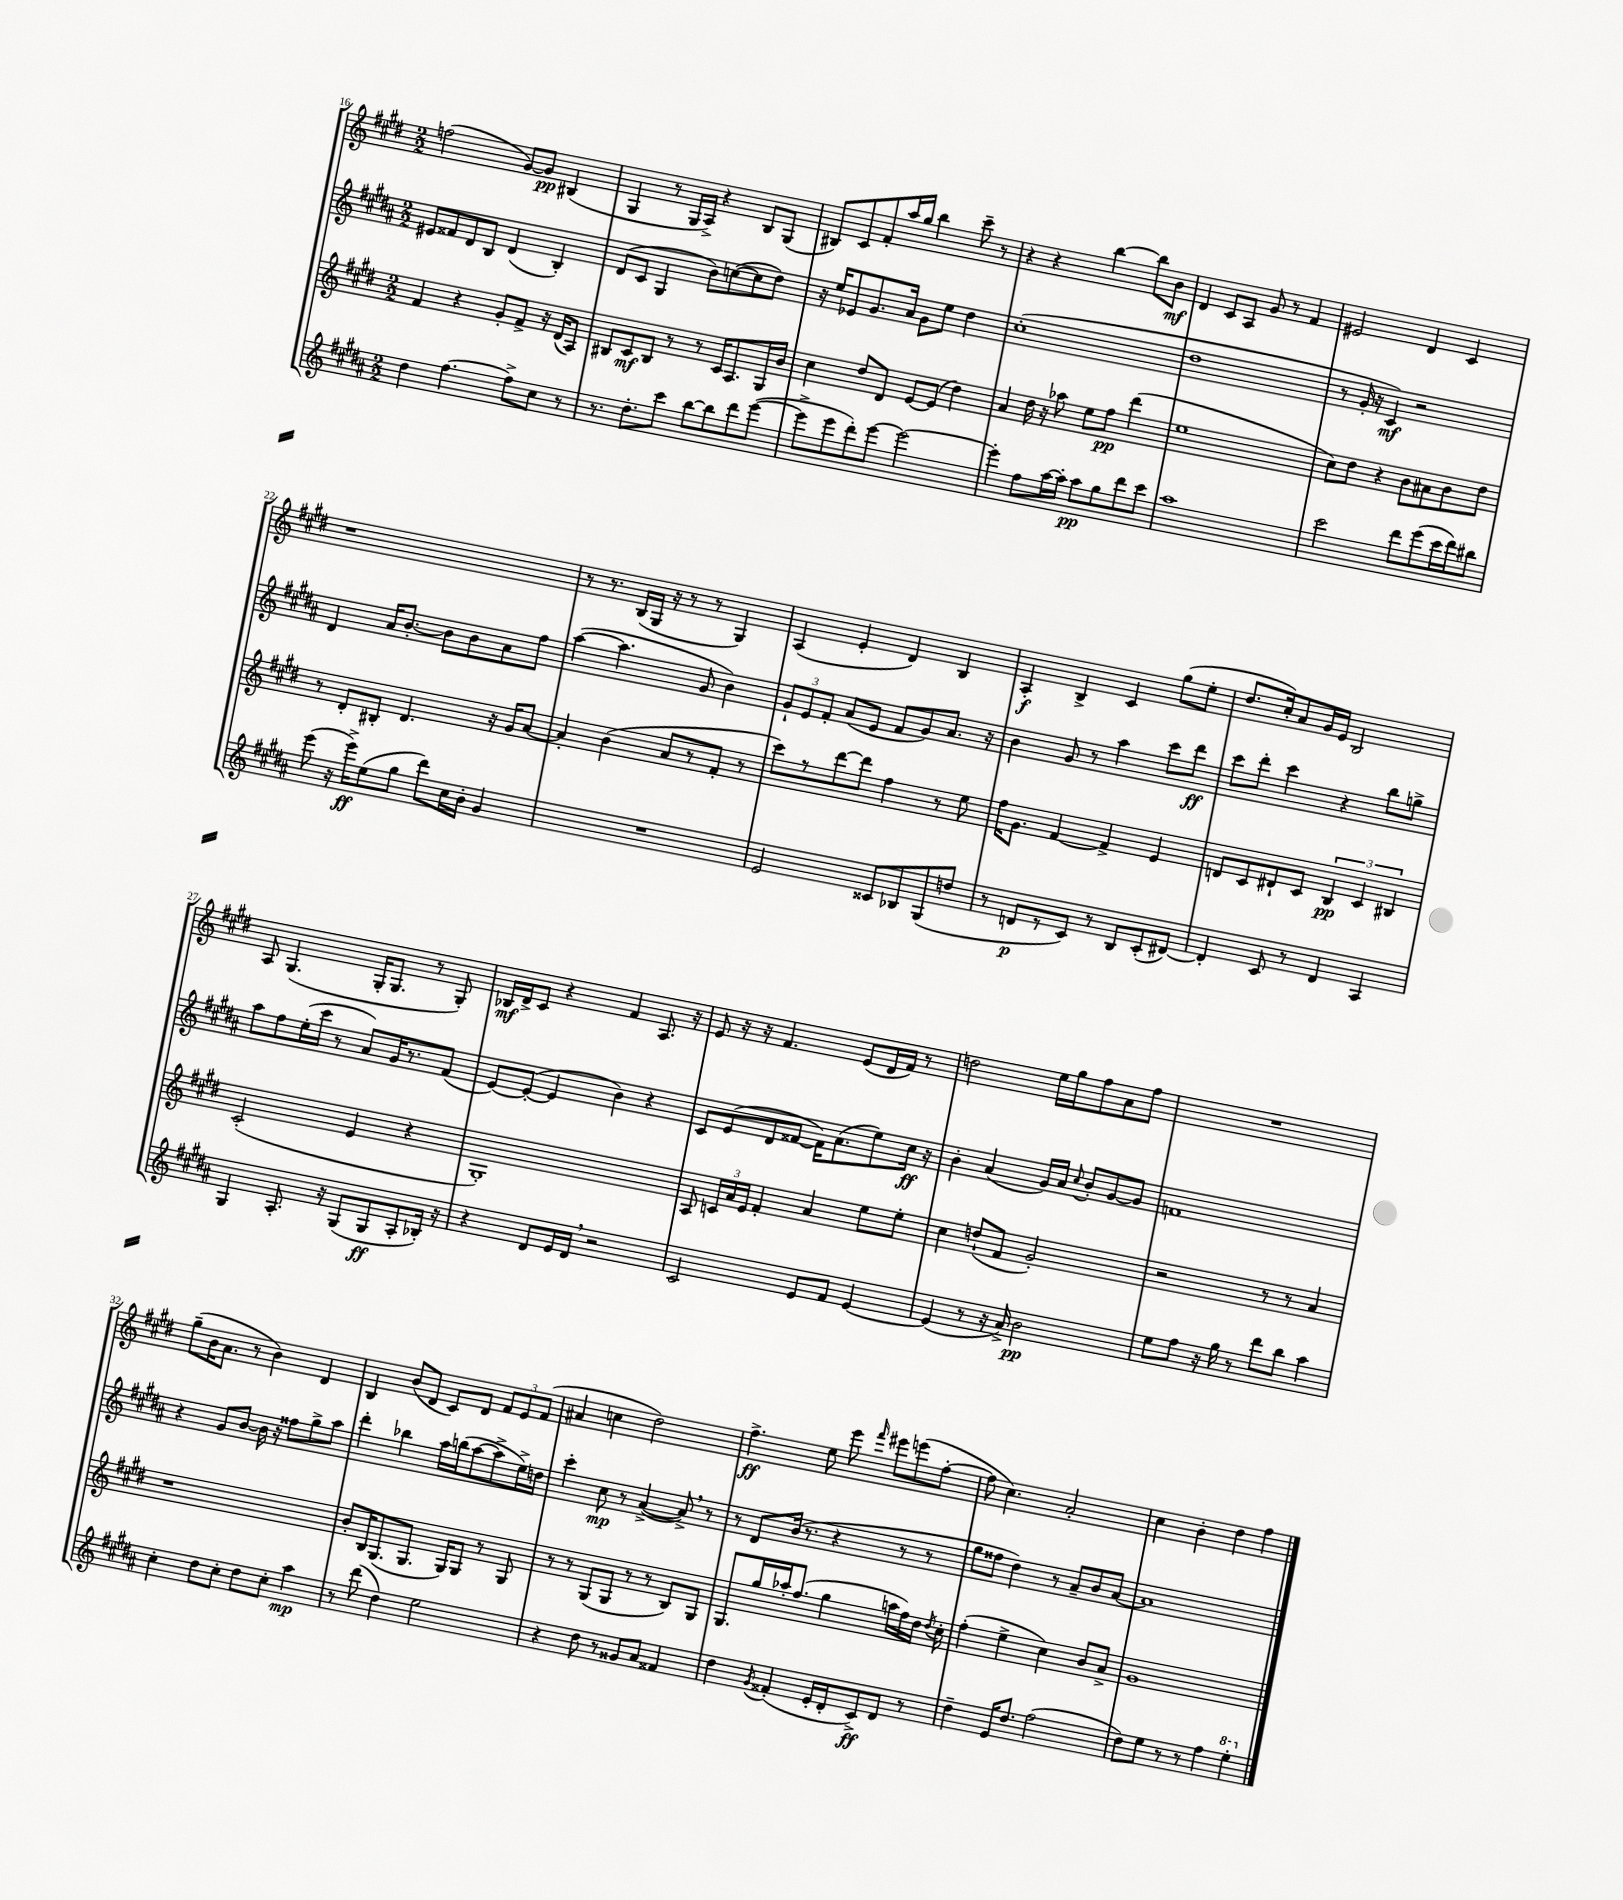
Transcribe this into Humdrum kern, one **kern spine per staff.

**kern	**kern	**kern	**kern
*staff4	*staff3	*staff2	*staff1
*clefG2	*clefG2	*clefG2	*clefG2
*k[f#c#g#d#a#]	*k[f#c#g#d#]	*k[f#c#g#d#a#]	*k[f#c#g#d#]
*M2/2	*M2/2	*M2/2	*M2/2
4dd#\	4f#/	8e#/L	(2ff\
.	.	8f##/	.
[4.ff#\	4r	8d#/	.
.	.	8B/J	.
.	8g#'/L	(4d#/	[8g#/L)
8ff#^\]L	8f#^/J	.	8g#/]J
8cc#\J	16r	4B'/)	(4B#/
.	(16d#/LK	.	.
8r	8A/J)	.	.
=	=	=	=
8.r	8B#/L	(8d#/L	4G#/
.	8c#/	8c#/J	.
8.dd#'\L	.	.	.
.	8B#/J	4G#/	8r
8ccc#\J	8r	.	16G#/LL
.	.	.	16A^/JJ)
[8bb\L	8r	8b\L)	4r
8bb\]	16c#/LK	([8cc\	.
.	8.A/	.	.
8ddd#\	.	8cc\]	8B/L
([8eee\J	16G#/L	8dd#\J)	(8G#/J
.	16b/JJ	.	.
=	=	=	=
8eee^\]L	4cc#\	16r	8B#/L)
.	.	16ee/LK	.
8eee\	.	8e-/	8c#/
8ddd#'\)	8dd#/L	8.g#/	8f#'/
[8eee\J	8d#/J	.	16aa/L
.	.	16a#/Jk	16gg#/JJ
2eee\_	[8e/L	8g#\L	4bb\
.	(8e/]J	8ee\J	.
.	4dd#\)	4dd#\	8ccc#~\
.	.	.	8r
=	=	=	=
4eee'\]	4a/	(1cc#'	4r
8ff#\L	16dd#\	.	4r
.	16r	.	.
[16aa#\L	8aa-\	.	.
16aa#'\]JJ	.	.	.
8aa#\L	8ee\L	.	[4bb\
8gg#\	8ff#\J	.	.
8ddd#\	(4ddd#\	.	8bb\]L
8ccc#\J	.	.	8b\J
=	=	=	=
1aa#	1ee	1dd#	4d#/
.	.	.	8c#/L
.	.	.	8A/J
.	.	.	8g#/
.	.	.	8r
.	.	.	4f#/
=	=	=	=
2ccc#\	8cc#\L)	8r	2e#/
.	8dd#\J	16g#'/	.
.	.	16r	.
.	4r	4c#/)	.
8ddd#\L	8b\L	2r	4d#/
(8eee\	8a#\	.	.
16ccc#\L	8b\	.	4c#/
16ddd#\J)	.	.	.
8bb#\J	8dd#\J	.	.
=	=	=	=
(8eee\	8r	4d#/	1r
16r	8d#'/L	.	.
16eee^\LK)	.	.	.
(8ee\	8B#'/J	16a#/LK	.
.	.	[8.b'/J	.
8gg#\J	4.d#/	.	.
8ddd#\L)	.	8b\]L	.
16cc#\L	.	8b\	.
16b'\JJ	.	.	.
4g#/	16r	8a#\	.
.	16g#/LK	.	.
.	[8a/J	8ff#\J	.
=	=	=	=
1r	4a'/]	([4aa#\	8r
.	.	.	8.r
.	(4b\	4.aa#\]	.
.	.	.	(16B/LL
.	.	.	16G#/JJ
.	.	.	16r
.	8a/L	.	8r
.	8r	8g#/	8r
.	8f#'/J	4b\)	4G#/)
.	8r	.	.
=	=	=	=
2e/	8ccc#\L)	12g#`/L	(4A/
.	.	12e/	.
.	8r	.	.
.	.	12f#'/J	.
.	[8ddd#\	(8a#/L	4e'/
.	8ddd#\]J	8e/J	.
8c##/L	4ff#\	8f#/L	4d#/)
8B-/	.	8g#/)	.
(8G#/	8r	8.a#/J	4B/
8dd/J	8ee\	.	.
.	.	16r	.
=	=	=	=
8r	16ff#\LK	4b\	4A'/
.	8.g#\J	.	.
8d/L	.	.	.
8r	[4f#/	8g#/	4B^/
8c#/J)	.	8r	.
8r	4f#^/]	4aa#\	4c#/
8B/L	.	.	.
(8c#'/	4e/	8ccc#\L	(8gg#\L
[8d#/J)	.	8ddd#\J	8ee'\J
=	=	=	=
4d#'/]	8d/L	8ccc#\L	8.dd#/L
.	8c#/	8ddd#'\J	.
.	.	.	16cc#'/k)
8c#/	8d#`/	4ccc#\	8a/
8r	8c#/J	.	16g#/L
.	.	.	16e/JJ
4d#/	6B/	4r	2B/
.	6c#/	.	.
4A#/	.	8bb\L	.
.	6B#/	.	.
.	.	8gg^\J	.
=	=	=	=
4G#/	(2c#'/	8aa#\L	8A/
.	.	8ff#\	(4.G#/
8.A#'/	.	(16ee'\L	.
.	.	16ccc#\JJ	.
.	.	8r	.
16r	.	.	.
(8G#/L	4e/	8a#/L)	16G#'/LK
.	.	.	8.G#/J
8G#/	.	16g#/K	.
.	.	8.r	.
8A#'/	4r	.	8r
16B-'/Jk)	.	(8f#/J	8G#'/)
16r	.	.	.
=	=	=	=
4r	1G#')	[8e/L)	16B-/LL
.	.	.	16d#^/J
.	.	(8e'/_J	8c#/J
8d#/L	.	4e/]	4r
16e/L	.	.	.
16d#/JJ	.	.	.
2r	.	4b\)	4f#/
.	.	4r	8.A/
.	.	.	16r
=	=	=	=
2c#/	8A/	8c#/L	8e/
.	24c/LL	(8e/	16r
.	24a/	.	.
.	.	.	16r
.	24e/JJ	.	.
.	4f#'/	8d#/	4.f#/
.	.	[8f##/J	.
8e/L	4a/	16f##\]LK)	.
.	.	(8.a#\	.
8f#/J	.	.	(8e/L
[4e/	8ee\L	8ee\)	16d#/L
.	.	.	16f#/JJ)
.	8ee'\J	16cc#\Jk	8r
.	.	16r	.
=	=	=	=
(4e/]	4cc#\	4b'\	2dd\
8r	(8dd`/L	(4a#/	.
16r	8f#/J	.	.
16a#^/)	.	.	.
2b\	2g#'/)	16g#/LL)	16ee\LL
.	.	16a#/JJ	16gg#\J
.	.	8qqcc#/	.
.	.	8b'/L	8ff#\
.	.	[8g#/	8a\
.	.	8g#/]J	8ff#\J
=	=	=	=
8ee\L	2r	1f	1r
8ff#\J	.	.	.
16r	.	.	.
16gg#\	.	.	.
8r	.	.	.
8ddd#\L	8r	.	.
8bb\J	8r	.	.
4aa#\	4a/	.	.
=	=	=	=
4cc#'\	1r	4r	(8gg#~\L
.	.	.	16b\K
.	.	.	8.a\J
8dd#\L	.	8g#/L	.
8cc#'\J	.	[8b/J	8r
8dd#\L	.	16b\]	4b\)
.	.	16r	.
8cc#'\J	.	8ff##\L	.
4aa#\	.	8gg#^\	4d#/
.	.	8aa#\J	.
=	=	=	=
8r	8b'/L	4ddd#'\	4B/
(8ddd#\	16B/K	.	.
.	(8.G#/	.	.
4dd#\)	.	4bb-\	(8b/L
.	8.G#/J	.	8d#/J
2ee\	.	16aa#\LL	8c#/L)
.	16G#/LK)	(16bb\J	.
.	8G#/J	[8aa#\	8d#/J
.	8r	8aa#^\]	12f#/L
.	.	.	12e/
.	8G#/	16ee^\L)	.
.	.	.	(12f#/J
.	.	16dd\JJ	.
=	=	=	=
4r	8r	4ccc#'\	4a#/
.	8r	.	.
8dd#\	(8G#/L	8cc#\	4cc\
8r	8G#/J	8r	.
8g##/L	8r	([4a#^/	2dd#\)
8a#/J	8r	.	.
4f##/	8B/L)	8a#^/])	.
.	8G#/J	8r	.
=	=	=	=
4dd#\	8.G#/L	8r	4.ff#^\
.	.	8d#/L	.
.	16gg#/L	.	.
8qg#/	.	.	.
(4f##'/	16aa-'/J	(16b/Jk	.
.	(8.ff#/J	8.r	.
.	.	.	8ee\
16e'/LL	4gg#\	4r	8eee\
16d#'/J	.	.	.
.	.	.	16qqfff#/
8c#^/)	.	.	8eee#\L
8d#/J	16aa\LL	8r	(8eee\
.	16ff#\)	.	.
8r	16dd#\JJ	8r	[8ff#'\J
.	8qdd#/	.	.
.	16cc#'\	.	.
=	=	=	=
4dd#~\	(4ff#'\	8gg#\L	8ff#\]
.	.	8ff##\J	4.cc#\)
16e/LK	4ee^\	4dd#\)	.
8.dd#/J	.	.	.
(2ff#\	4cc#\)	8r	2a'/
.	.	8a#~/L	.
.	8b/L	8b/	.
.	8a^/J	[8a#/J	.
=	=	=	=
8dd#\L)	1g#	1a#]	4cc#\
8ee\J	.	.	.
8r	.	.	4b'\
8r	.	.	.
4ff#\	.	.	4dd#\
4eee'\	.	.	4ff#\
==	==	==	==
*-	*-	*-	*-
